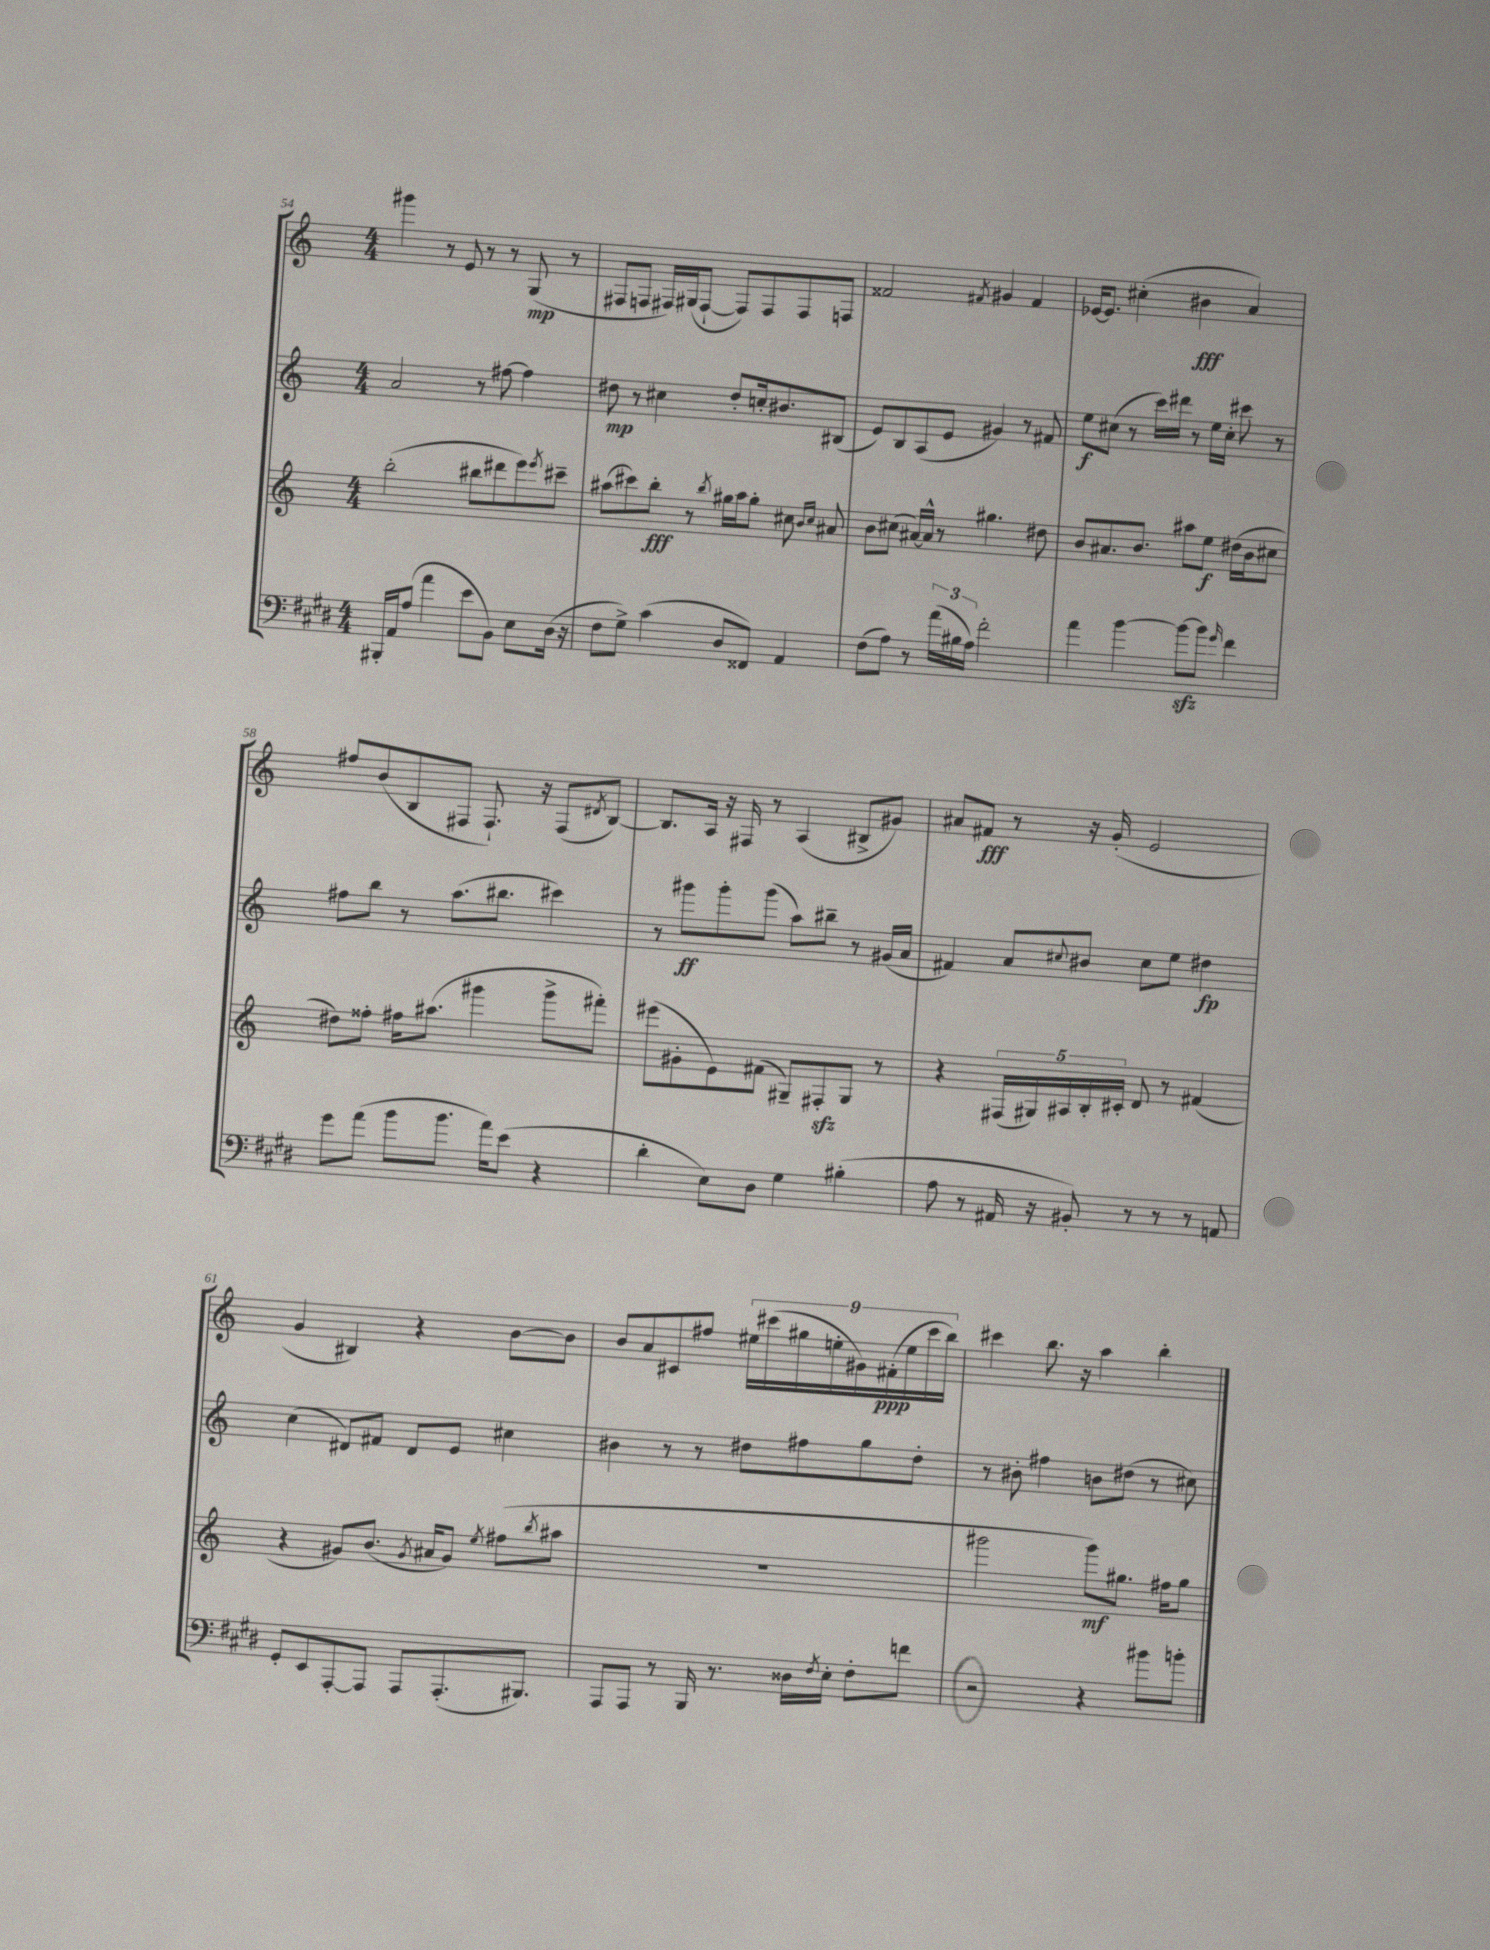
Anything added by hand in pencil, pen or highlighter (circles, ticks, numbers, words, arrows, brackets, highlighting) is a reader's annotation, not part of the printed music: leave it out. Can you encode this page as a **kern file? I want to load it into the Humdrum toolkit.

**kern	**kern	**dynam	**kern	**dynam	**kern	**dynam
*part4	*part3	*part3	*part2	*part2	*part1	*part1
*staff4	*staff3	*staff3	*staff2	*staff2	*staff1	*staff1
*clefF4	*clefG2	*	*clefG2	*	*clefG2	*
*k[f#c#g#d#]	*k[]	*	*k[]	*	*k[]	*
*M4/4	*M4/4	*	*M4/4	*	*M4/4	*
=54	=54	=54	=54	=54	=54	=54
16BBB#X'/LL	(2bb'\	.	2a/	.	4ggg#X\	.
16AA/J	.	.	.	.	.	.
(8A/J	.	.	.	.	.	.
4a\	.	.	.	.	8r	.
.	.	.	.	.	8e/	.
8e\L	8bb#X\L	.	8r	.	8r	.
8BB\J)	8ddd#X\	.	[8ff#X\	.	8r	.
8E\L	8eee\)	.	4ff#\]	.	(8G/	mp
.	8qeee/	.	.	.	.	.
(16D#\Jk	8ccc#X~\J	.	.	.	8r	.
16r	.	.	.	.	.	.
=55	=55	=55	=55	=55	=55	=55
8F#\L	(8aa#X\L	.	8dd#X\	mp	8F#X/L	.
8G#^\J)	8ccc#X\)	.	8r	.	8Fn/J	.
(4c#\	8bb'\J	fff	4cc#X\	.	16F#X/LL)	.
.	.	.	.	.	(16G#X/J	.
.	8r	.	.	.	[8F#`/J	.
.	8qbb/	.	.	.	.	.
8D#/L	16gg#X\LL	.	8dd#'/L	.	8F#/L])	.
.	16aa#\J	.	.	.	.	.
8FF##X/J)	8gg#'\J	.	16ccn'/k	.	8F#/	.
.	.	.	8.b#X/	.	.	.
4AA/	8cc#X\	.	.	.	8F#/	.
.	16qqb/LL	.	.	.	.	.
.	16qqcc#/JJ	.	.	.	.	.
.	8a#X/	.	(8B#X/J	.	8Fn/J	.
=56	=56	=56	=56	=56	=56	=56
(8F#\L	8b\L	.	8e/L)	.	2f##X/	.
8A\J)	(8cc#X\J	.	8B/	.	.	.
8r	[16a#X/LL)	.	(8A/	.	.	.
.	16a#^^/JJ]	.	.	.	.	.
(24a\LL	8r	.	8e/J	.	.	.
24B#X\	.	.	.	.	.	.
24A\JJ)	.	.	.	.	.	.
.	.	.	.	.	8qf#X/	.
2f#'\	4.gg#X\	.	4g#X/)	.	4g#X/	.
.	.	.	8r	.	4f#/	.
.	8dd#X\	.	8f#X/	.	.	.
=57	=57	=57	=57	=57	=57	=57
4a\	8b/L	.	8ee\L	f	[16e-X/KL	.
.	.	.	.	.	8.e-/J]	.
.	8.a#X/	.	(8cc#X\J	.	.	.
[4b\	.	.	8r	.	(4cc#X'\	.
.	8.b/J	.	.	.	.	.
.	.	.	16ccc\LL)	.	.	.
.	.	.	16ddd#X\JJ	.	.	.
8bzz\L_	8aa#X\L	.	8r	.	4b#X\	fff
8b\J]	8ee\J	f	16ee\LL	.	.	.
.	.	.	16cc#'\JJ	.	.	.
16qqg#/	.	.	.	.	.	.
4f#\	(16dd#X\LL	.	8ccc#X\	.	4a/)	.
.	16b\J	.	.	.	.	.
.	8cc#X\J	.	8r	.	.	.
!!LO:LB:g=z
=58	=58	=58	=58	=58	=58	=58
8g#\L	8dd#X\L)	.	8ff#X\L	.	8ff#X/L	.
(8a\J	8ff##X'\J	.	8bb\J	.	(8b/	.
8b\L	16ff#X\KL	.	8r	.	8B/	.
.	(8.aa#X\J	.	.	.	.	.
8.b\J	.	.	(8.aa\L	.	8F#X/J	.
.	4ggg#X\	.	.	.	8.F#`/)	.
16a\KL)	.	.	8.bb#X\J	.	.	.
(8e\J	.	.	.	.	.	.
.	.	.	.	.	16r	.
4r	8ggg#^\L	.	4ccc#X\)	.	(8F#/L	.
.	.	.	.	.	8qd#X/	.
.	8fff#X'\J)	.	.	.	[8B/J)	.
=59	=59	=59	=59	=59	=59	=59
4d#'\	(8eee#X\L	.	8r	.	8.B/L]	.
.	8g#X'\	.	8ggg#X\L	ff	.	.
.	.	.	.	.	16A/Jk	.
8E\L)	8e\)	.	8ggg#'\	.	16r	.
.	.	.	.	.	16F#X/	.
8D#\J	(8f#X\J	.	(8ggg#\J	.	8r	.
4G#\	8G#X~/L)	.	8aa\L)	.	(4A/	.
.	8F#Xzz'/	.	8bb#X~\J	.	.	.
(4B#X'\	8G#/J	.	8r	.	8B#X^/L	.
.	8r	.	(16g#X/LL	.	8g#X/J)	.
.	.	.	16a/JJ	.	.	.
=60	=60	=60	=60	=60	=60	=60
8A\	4r	.	4f#X/)	.	8a#X/L	.
8r	.	.	.	.	8f#X/J	fff
16AA#X/	(20F#X/LL	.	8a/L	.	8r	.
.	20G#X/)	.	.	.	.	.
16r	.	.	.	.	.	.
.	20A#X/	.	.	.	.	.
.	.	.	8qqcc#X/	.	.	.
8BB#X'/)	.	.	8b#X/J	.	16r	.
.	20B'/	.	.	.	.	.
.	.	.	.	.	(16g'/	.
.	20c#X'/JJ	.	.	.	.	.
8r	8d/	.	8cc#\L	.	2e/	.
8r	8r	.	8ee\J	.	.	.
8r	(4f#X/	.	4dd#X\	fp	.	.
8AAn/	.	.	.	.	.	.
!!LO:LB:g=z
=61	=61	=61	=61	=61	=61	=61
8GG#'/L	4r	.	(4cc\	.	4g/	.
8EE/	.	.	.	.	.	.
[8AAA'/	8g#X/L)	.	8d#X/L)	.	4B#X/)	.
8AAA/J]	(8.b/J	.	8f#X/J	.	.	.
8AAA/L	.	.	8d#/L	.	4r	.
.	8qg#/	.	.	.	.	.
.	16a#X/KL	.	.	.	.	.
(8.AAA'/	8g#/J)	.	8e/J	.	.	.
.	8qee/	.	.	.	.	.
.	(8ff#X\L	.	4cc#X\	.	[8b\L	.
8.BBB#X/J)	.	.	.	.	.	.
.	8qbb/	.	.	.	.	.
.	8aa#X\J	.	.	.	8b\J]	.
=62	=62	=62	=62	=62	=62	=62
8AAA/L	1r	.	4b#X\	.	8b/L	.
8AAA/J	.	.	.	.	8a/	.
8r	.	.	8r	.	8c#X/	.
16BBB/	.	.	8r	.	8ff#X/J	.
8.r	.	.	.	.	.	.
.	.	.	8dd#X\L	.	18ee#X\LL	.
.	.	.	.	.	(18ccc#X\	.
.	.	.	.	.	18gg#X\	.
16D##X\LL	.	.	8ff#X\	.	.	.
.	.	.	.	.	18een'\	.
8qF#/	.	.	.	.	.	.
16E'\JJ	.	.	.	.	.	.
.	.	.	.	.	18g#X\)	.
8F#'\L	.	.	8gg\	.	.	.
.	.	.	.	.	(18f#X'\	ppp
.	.	.	.	.	18ee\	.
8fn\J	.	.	8dd#'\J	.	.	.
.	.	.	.	.	18ccc#\	.
.	.	.	.	.	18bb\JJ)	.
=63	=63	=63	=63	=63	=63	=63
2r	2ggg#X\	.	8r	.	4ccc#X\	.
.	.	.	8b#X'\	.	.	.
.	.	.	4ff#X\	.	8.bb\	.
.	.	.	.	.	16r	.
4r	8ggg#\L)	mf	8bn\L	.	4aa\	.
.	8.gg#X\J	.	(8dd#X\J	.	.	.
8b#X\L	.	.	8r	.	4bb'\	.
.	16ff#X\KL	.	.	.	.	.
8bn'\J	8gg#\J	.	8cc#X\)	.	.	.
==	==	==	==	==	==	==
*-	*-	*-	*-	*-	*-	*-
